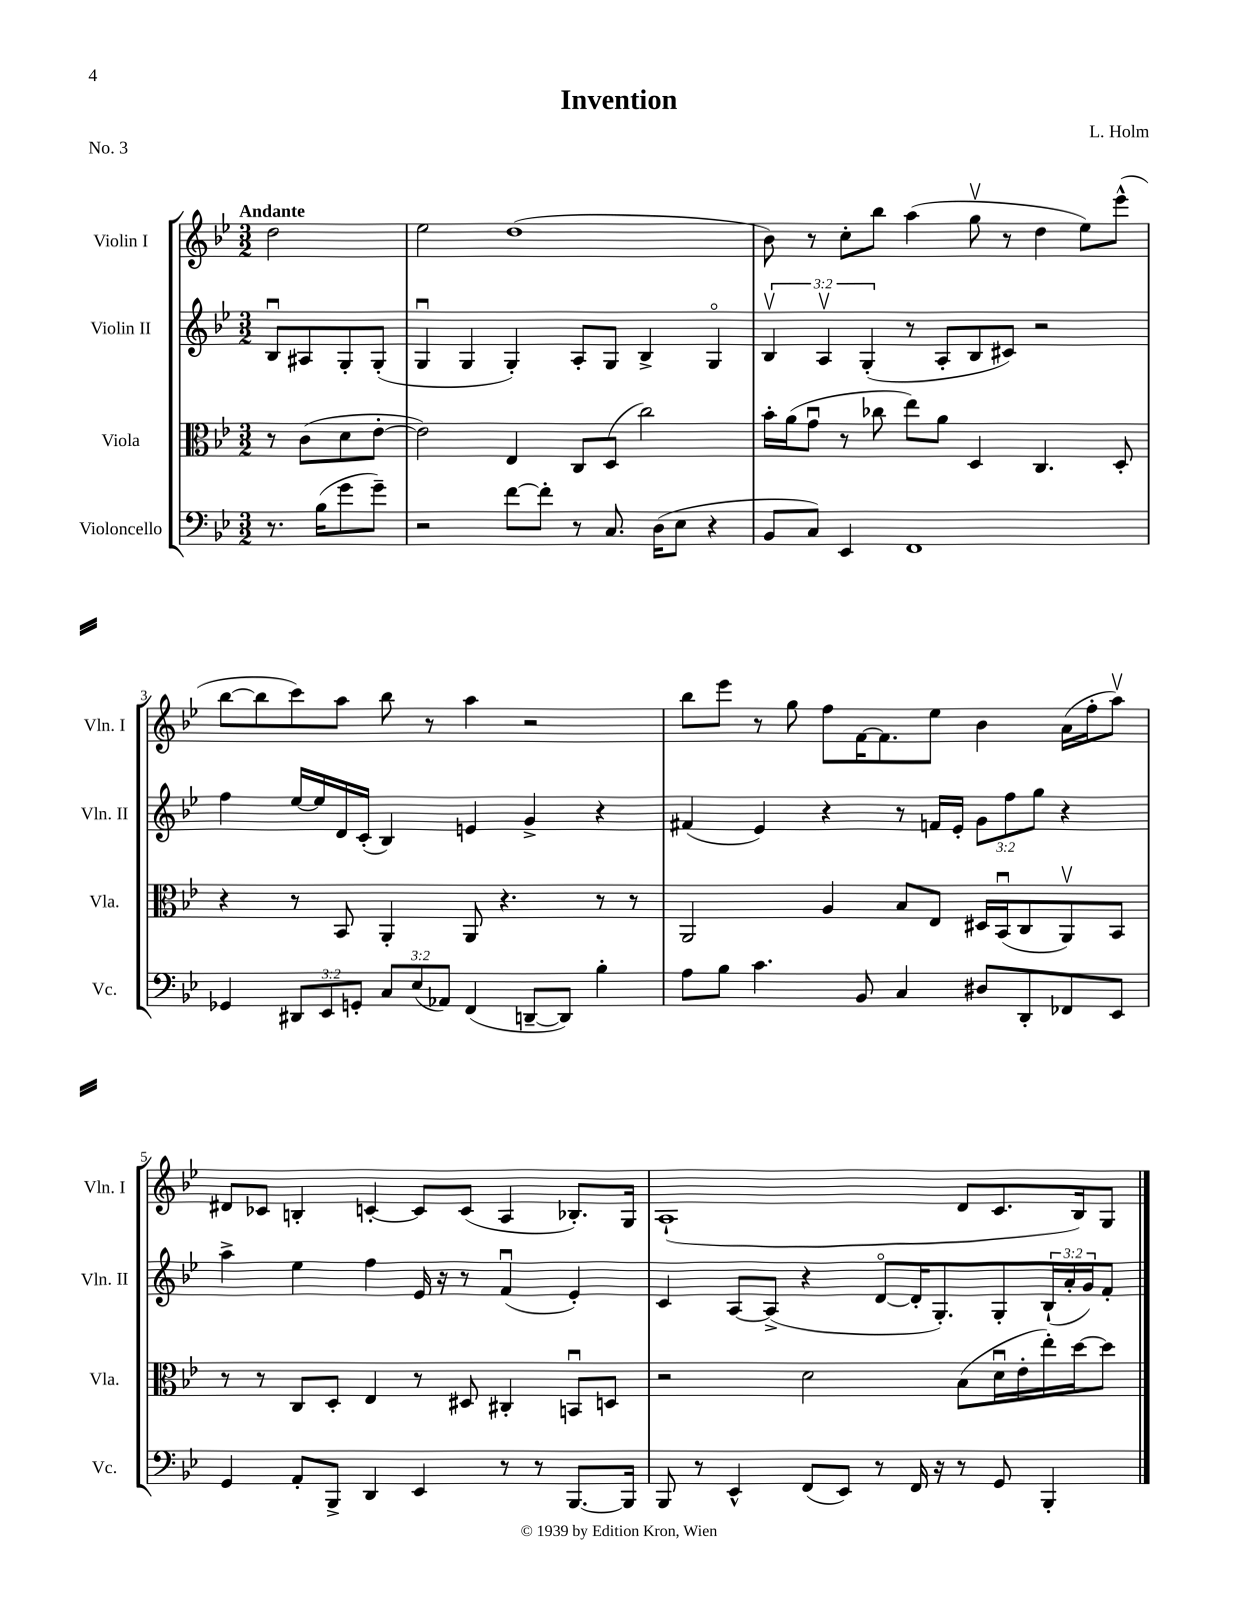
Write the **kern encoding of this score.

**kern	**kern	**kern	**kern
*staff4	*staff3	*staff2	*staff1
*clefF4	*clefC3	*clefG2	*clefG2
*k[b-e-]	*k[b-e-]	*k[b-e-]	*k[b-e-]
*M3/2	*M3/2	*M3/2	*M3/2
8.r	8r	8B-u	2dd
.	(8c	8A#	.
(16B-	.	.	.
8g	8d	8G'	.
8g~)	[8e-'	(8G'	.
=	=	=	=
2r	2e-])	4Gu	2ee-
.	.	4G	.
[8f	4E-	4G')	(1dd
8f']	.	.	.
8r	8C	8A'	.
8.C	(8D	8G	.
.	2cc)	4B-^	.
(16D	.	.	.
8E-	.	.	.
4r	.	4Go	.
=	=	=	=
8BB-	16b-'	6B-v	8b-)
.	(16a	.	.
8C)	8gu	.	8r
.	.	6Av	.
4EE-	8r	.	8cc'
.	.	(6G'	.
.	8cc-	.	8bb-
1FF	8ee-)	8r	(4aa
.	8a	8A'	.
.	4D	8B-	8ggv
.	.	8c#)	8r
.	4.C	2r	4dd
.	.	.	8ee-)
.	8D'	.	(8eee-^^
=	=	=	=
4GG-	4r	4ff	[8bb-
.	.	.	8bb-]
12DD#	8r	[16ee-	8ccc)
.	.	16ee-]	.
12EE-	.	.	.
.	8BB-	16d	8aa
12GG'	.	.	.
.	.	(16c'	.
12C	4AA'	4B-)	8bb-
(12E-	.	.	.
.	.	.	8r
12AA-)	.	.	.
(4FF	8AA	4e	4aa
.	4.r	.	.
[8DD~	.	4g^	2r
8DD])	.	.	.
4B-'	8r	4r	.
.	8r	.	.
=	=	=	=
8A	2AA	(4f#	8bb-
8B-	.	.	8eee-
4.c	.	4e-)	8r
.	.	.	8gg
.	4A	4r	8ff
8BB-	.	.	[16f
.	.	.	8.f]
4C	8B-	8r	.
.	8E-	16f	8ee-
.	.	16e-'	.
8D#	16D#	12g	4b-
.	(16BB-u	.	.
.	.	12ff	.
8DD'	8C	.	.
.	.	12gg	.
8FF-	8AAv)	4r	(16a
.	.	.	16ff'
8EE-	8BB-	.	8aav)
=	=	=	=
4GG	8r	4aa^	8d#
.	8r	.	8c-
8AA'	8C	4ee-	4B'
8BBB-^	8D'	.	.
4DD	4E-	4ff	[4c'
4EE-	8r	16e-	8c]
.	.	16r	.
.	8D#	8r	(8c
8r	4C#'	(4fu	4A
8r	.	.	.
[8.BBB-	8BBu	4e-')	8.B-')
.	8D	.	.
16BBB-]	.	.	16G
=	=	=	=
8BBB-	2r	4c	(1A`
8r	.	.	.
4EE-^^	.	[8A	.
.	.	(8A^]	.
(8FF	2d	4r	.
8EE-)	.	.	.
8r	.	[8do	.
16FF	.	16d']	.
16r	.	8.G')	.
8r	(8B-	.	8d
8GG	16du	8G'	8.c
.	16e-'	.	.
4BBB-'	16ee-')	(24B-`	.
.	.	24a'	.
.	[16dd	.	16B-)
.	.	24g)	.
.	8dd]	8f'	8G
==	==	==	==
*-	*-	*-	*-
